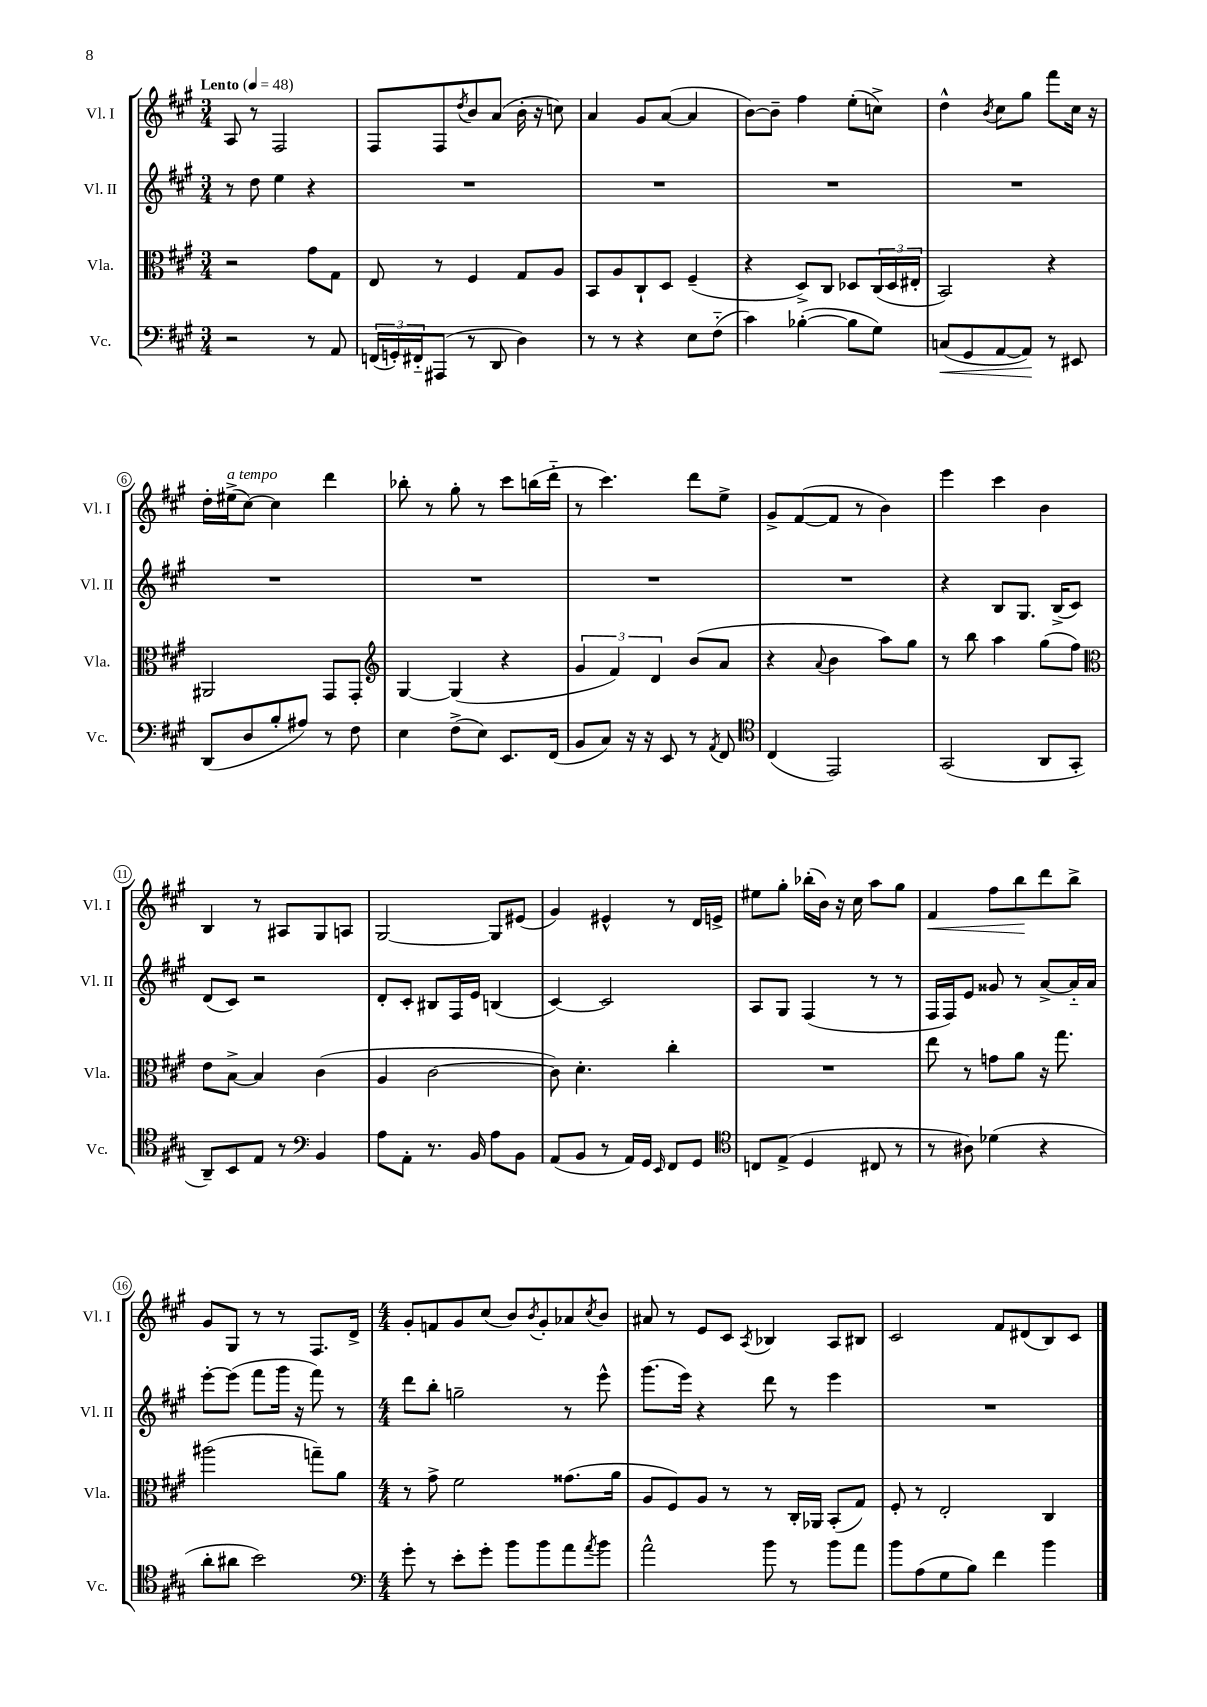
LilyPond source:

<<
\new StaffGroup <<
\new Staff = "s0" \with { instrumentName = "Vl. I" shortInstrumentName = "Vl. I" } {
    \clef treble \key a \major \numericTimeSignature \time 3/4 \tempo "Lento" 4 = 48
    a8 r8 fis2 |
    fis8 fis8 \acciaccatura { d''8 } b'8 a'8( b'16-. r16 c''8) |
    a'4 gis'8 a'8~( a'4 |
    b'8~) b'8-- fis''4 e''8-.( c''8->) |
    d''4-^ \acciaccatura { b'8 } cis''8 gis''8 fis'''8 cis''16 r16 |
    d''16-. eis''16->^\markup { \italic "a tempo" }( cis''8~) cis''4 d'''4 |
    bes''8-. r8 gis''8-. r8 cis'''8 b''16( d'''16-_ |
    r8 cis'''4.) d'''8 e''8-> |
    gis'8-> fis'8~( fis'8 r8 b'4) |
    e'''4 cis'''4 b'4 |
    b4 r8 ais8 gis8 a8 |
    gis2~ gis8 eis'8( |
    gis'4) eis'4-^ r8 d'16 e'16-> |
    eis''8 gis''8-. bes''16-.( b'16) r16 cis''16 a''8 gis''8 |
    fis'4\< fis''8 b''8\! d'''8 b''8-> |
    gis'8 gis8 r8 r8 fis8. d'16-> |
    \numericTimeSignature \time 4/4 gis'8-. f'8 gis'8 cis''8( b'8) \acciaccatura { b'8 } gis'8-. aes'8 \acciaccatura { cis''8 } b'8 |
    ais'8 r8 e'8 cis'8 \acciaccatura { a8 } bes4 a8 bis8 |
    cis'2 fis'8 dis'8( b8) cis'8 \bar "|." |
}
\new Staff = "s1" \with { instrumentName = "Vl. II" shortInstrumentName = "Vl. II" } {
    \clef treble \key a \major \numericTimeSignature \time 3/4
    r8 d''8 e''4 r4 |
    R2. |
    R2. |
    R2. |
    R2. |
    R2. |
    R2. |
    R2. |
    R2. |
    r4 b8 gis8. b16->( cis'8) |
    d'8( cis'8) r2 |
    d'8-. cis'8-. bis8 fis16 e'16 b4( |
    cis'4~) cis'2 |
    a8 gis8 fis4( r8 r8 |
    fis16 fis16) e'8 gisis'8 r8 a'8~-> a'16-_ a'16 |
    e'''8~-. e'''8( fis'''8 gis'''16 r16 fis'''8) r8 |
    \numericTimeSignature \time 4/4 d'''8 b''8-. g''2-- r8 e'''8-^ |
    gis'''8.( e'''16) r4 d'''8 r8 e'''4 |
    R1 \bar "|." |
}
\new Staff = "s2" \with { instrumentName = "Vla." shortInstrumentName = "Vla." } {
    \clef alto \key a \major \numericTimeSignature \time 3/4
    r2 gis'8 gis8 |
    e8 r8 fis4 gis8 a8 |
    b,8 a8 cis8-! d8 fis4--( |
    r4 d8->) cis8 des8 \tuplet 3/2 { cis16( des16 eis16-. } |
    b,2) r4 |
    ais,2 gis,8 gis,8-. |
    \clef treble gis4~ gis4( r4 |
    \tuplet 3/2 { gis'4 fis'4) d'4 } b'8( a'8 |
    r4 \appoggiatura { a'8 } b'4 a''8) gis''8 |
    r8 b''8 a''4 gis''8( fis''8) |
    \clef alto e'8 b8~-> b4 cis'4( |
    a4 cis'2~ |
    cis'8) d'4.-. cis''4-. |
    R2. |
    e''8 r8 g'8 a'8 r16 gis''8. |
    ais''2( g''8--) a'8 |
    \numericTimeSignature \time 4/4 r8 gis'8-> fis'2 gisis'8.( a'16 |
    a8 fis8) a8 r8 r8 cis16-. aes,16 b,8-.( gis8) |
    fis8-. r8 e2-. cis4 \bar "|." |
}
\new Staff = "s3" \with { instrumentName = "Vc." shortInstrumentName = "Vc." } {
    \clef bass \key a \major \numericTimeSignature \time 3/4
    r2 r8 a,8 |
    \tuplet 3/2 { f,16( g,16-.) fis,16-_ } ais,,8( r8 d,8 d4) |
    r8 r8 r4 e8 fis8-_( |
    cis'4) bes4~-.( bes8 gis8) |
    c8\<( gis,8 a,8~ a,8\!) r8 eis,8 |
    d,8( d8 b8-. ais8) r8 fis8 |
    e4 fis8->( e8) e,8. fis,16( |
    b,8 cis8) r16 r16 e,8 r8 \acciaccatura { a,8 } fis,8 |
    \clef tenor cis4( e,2) |
    gis,2( a,8 gis,8-. |
    a,8--) b,8 e8 r8 \clef bass b,4 |
    a8 a,8-. r8. b,16 a8 b,8 |
    a,8( b,8 r8 a,16) gis,16 \grace { e,16 } fis,8 gis,8 |
    \clef tenor c8 e8->( d4 cis8 r8 |
    r8 ais8) des'4( r4 |
    a'8-. ais'8 b'2) |
    \numericTimeSignature \time 4/4 \clef bass gis'8-. r8 e'8-. gis'8-. b'8 b'8 a'8 \acciaccatura { a'8 } b'8 |
    a'2-^ b'8 r8 b'8 a'8 |
    b'8 a8( gis8 b8) fis'4 b'4 \bar "|." |
}
>>
>>
\layout { \context { \Score \override BarNumber.stencil = #(make-stencil-circler 0.1 0.3 ly:text-interface::print) } }
